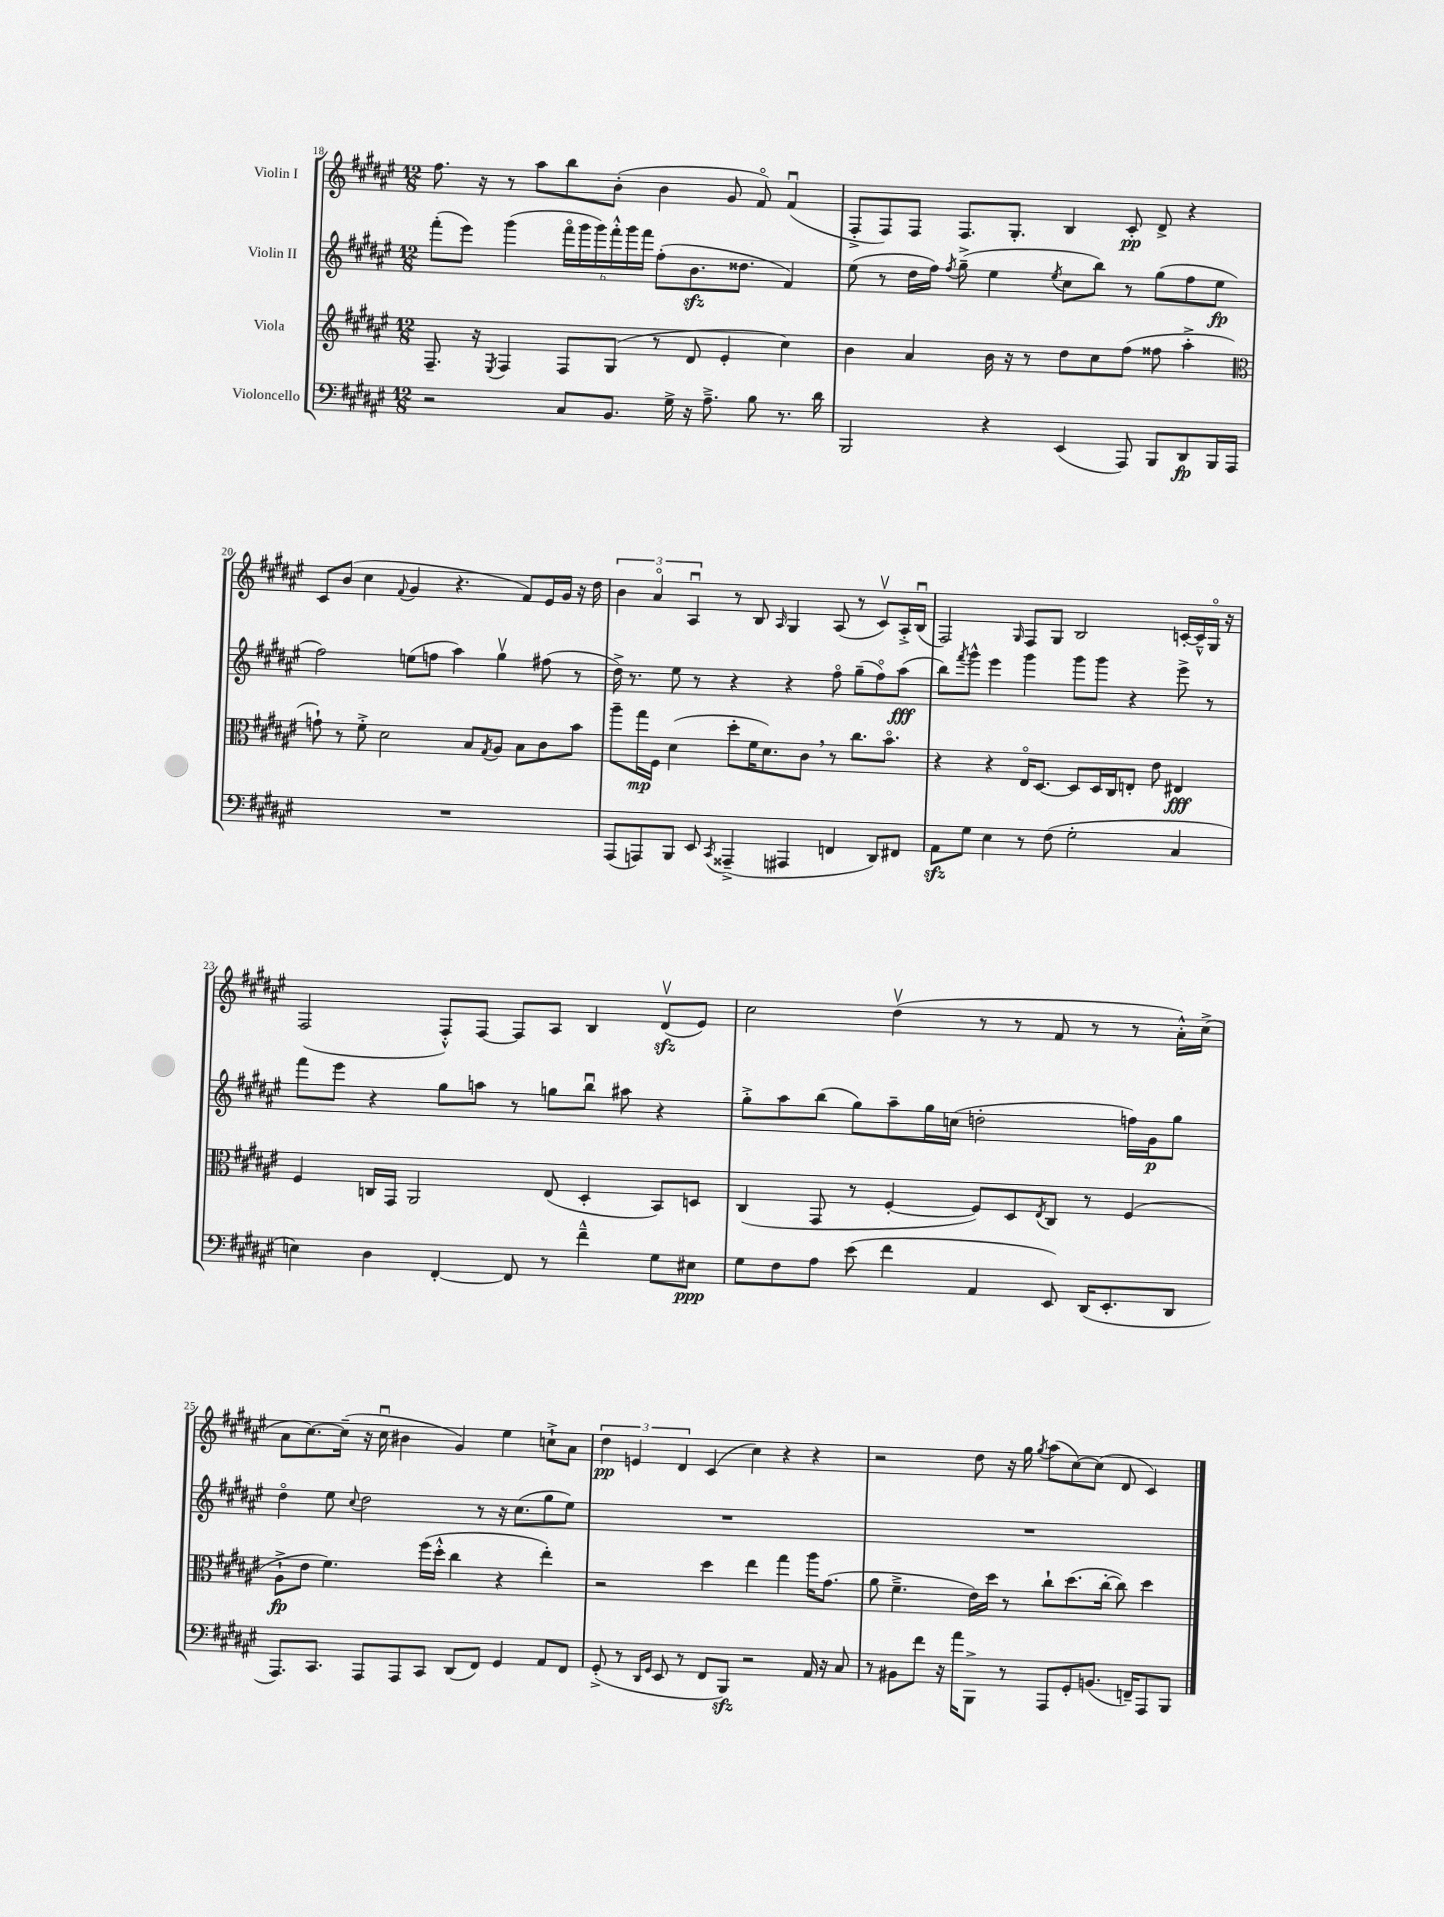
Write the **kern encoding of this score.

**kern	**kern	**kern	**kern
*staff4	*staff3	*staff2	*staff1
*clefF4	*clefG2	*clefG2	*clefG2
*k[f#c#g#d#a#e#]	*k[f#c#g#d#a#e#]	*k[f#c#g#d#a#e#]	*k[f#c#g#d#a#e#]
*M12/8	*M12/8	*M12/8	*M12/8
2r	8.F#~	(8fff#'	8.ff#
.	.	8eee#)	.
.	16r	.	16r
.	8qE#	.	.
.	4F#	(4ggg#	8r
.	.	.	8aa#
8C#	8F#	24fff#o	8bb
.	.	24ggg#	.
.	.	24ggg#)	.
8.BB	(8G#	24fff#'^^	(8b'
.	.	24ggg#	.
.	.	24fff#	.
.	8r	(8ff#'	4b
16G#^	.	.	.
16r	8d#	8.b	.
8.A#~^	.	.	.
.	4e#'	.	8g#
.	.	8.dd##	.
8B	.	.	8f#o)
8.r	4cc#)	4f#)	(4f#u
16d#	.	.	.
=	=	=	=
2BBB	4b	(8ee#	8F#'^
.	.	8r	8F#)
.	4a#	16dd#	8F#
.	.	16ff#)	.
.	.	8qff#	.
.	.	(8gg#~^	8.F#
4r	16b	4ee#	.
.	16r	.	8.G#'
.	8r	.	.
.	.	8qee#	.
(4EE#	8dd#	8cc#	4B
.	8cc#	8bb)	.
8AAA#)	(8ff#	8r	8c#'
8BBB	8ff##	(8gg#	8d#^
8DD#	4aa#'^	8ff#	4r
16BBB	.	8ee#	.
16AAA#	.	.	.
=	=	=	=
*	*clefC3	*	*
1.r	8g`)	2ff#)	8c#
.	8r	.	(8b
.	8f#'^	.	4cc#
.	2d#	.	.
.	.	.	8qqf#
.	.	(8ee	4g#
.	.	8ff	.
.	.	4aa#)	4.r
.	8B	.	.
.	8qG#	.	.
.	8A#	4gg#v	.
.	8B	.	8f#)
.	8c#	(8ff#	16e#
.	.	.	16g#
.	8b	8r	16r
.	.	.	16dd#
=	=	=	=
(8AAA#	8aa#~	16dd#^)	6b
.	.	8.r	.
8AAA)	16gg#	.	.
.	.	.	6a#o
.	16F#	.	.
8BBB	(4d#	8ee#	.
.	.	.	6A#u
8EE#	.	8r	.
8qCC#	.	.	.
(4AAA##~^	8dd#'	4r	8r
.	16f#	.	8B
.	8.d#)	.	.
.	.	.	16qqA#
4AAA#	.	4r	4G#
.	8c#	.	.
4FF	8r	8ff#o	(8A#
.	8.cc#	(8gg#~	8r
8DD#)	.	8ff#o)	8c#v)
.	8.bo	.	.
8FF#	.	(8aa#	16A#'^
.	.	.	(16Bu
=	=	=	=
8AA#	4r	8bb)	2F#)
.	.	8qfff#	.
8G#	.	8ggg#^^	.
4E#	4r	4eee#	.
.	.	.	16qqG#
8r	16E#o	4ggg#	8F#
.	[8.D#	.	.
(8F#	.	.	8G#
2G#'	8D#]	8ggg#	2B
.	16D#	8ggg#	.
.	16C#	.	.
.	8E'	4r	.
.	8e#	.	.
4C#	4E#	8eee#^	[16c'
.	.	.	16c~^^]
.	.	8r	16G#o
.	.	.	16r
=	=	=	=
4E)	4F#	8fff#	(2F#
.	.	8eee#	.
4D#	16C	4r	.
.	16GG#	.	.
.	2AA#	.	.
[4FF#'	.	8gg#	8F#'^^)
.	.	8aa	[8F#
8FF#]	.	8r	8F#]
8r	(8E#	8gg	8A#
4f#~^^	4D#'	8bbu	4B
.	.	8aa#	.
8G#	8BB)	4r	(8d#v
8E#	8D	.	8e#)
=	=	=	=
8G#	(4C#	8gg#'^	2cc#
8F#	.	8aa#	.
8A#	8GG#	(8bb	.
(8e#	8r	8gg#)	.
4f#	[4F#'	8aa#~	(4dd#v
.	.	16gg#	.
.	.	(16cc	.
4AA#	8F#])	2dd'	8r
.	8D#	.	8r
.	8qE#	.	.
8EE#)	8C#	.	8f#
(16DD#	8r	.	8r
8.EE#'	.	.	.
.	(4F#	16ff)	8r
.	.	16g#	.
8DD#	.	8gg#	16a#'^^)
.	.	.	(16cc#^
=	=	=	=
8.AAA#)	8A#`^	4dd#o	8a#
.	8e#	.	[8.cc#)
8.CC#	.	.	.
.	4.f#)	8ee#	.
.	.	.	(16cc#~]
.	.	8qqcc#	.
8AAA#	.	2dd#	16r
.	.	.	16cc#u
8AAA#	.	.	4b#
8CC#	(16ff#	.	.
.	16dd#'^^	.	.
(8DD#	4cc#	.	4g#)
8FF#)	.	8r	.
4GG#	4r	16r	4ee#
.	.	(8.cc#	.
8AA#	4ee#')	8gg#	8cc`^
8FF#	.	8ee#)	8a#
=	=	=	=
(8GG#'^	2r	1.r	6dd#
8r	.	.	.
.	.	.	6e
16qqDD#	.	.	.
16qqGG#	.	.	.
8EE#	.	.	.
.	.	.	6d#
8r	.	.	.
8FF#	4dd#	.	(4c#
8BBB)	.	.	.
2r	4ee#	.	4cc#)
.	4gg#	.	4r
16AA#	16aa#	.	4r
16r	(8.g#	.	.
8C#	.	.	.
=	=	=	=
8r	8a#	1.r	2r
8BB#	4.f#~^	.	.
8f#	.	.	.
16r	.	.	.
16a#	.	.	.
8BBB^	16e#)	.	8dd#
.	16dd#	.	.
8r	8r	.	16r
.	.	.	16gg#
.	.	.	8qgg#
8AAA#	8cc#`	.	(8aa#
8GG#'	(8.dd#	.	[8cc#)
(8.BB	.	.	(8cc#]
.	[16cc#'	.	.
.	8cc#])	.	8d#
16FF~)	.	.	.
8AAA#	4dd#	.	4c#)
8BBB	.	.	.
==	==	==	==
*-	*-	*-	*-
